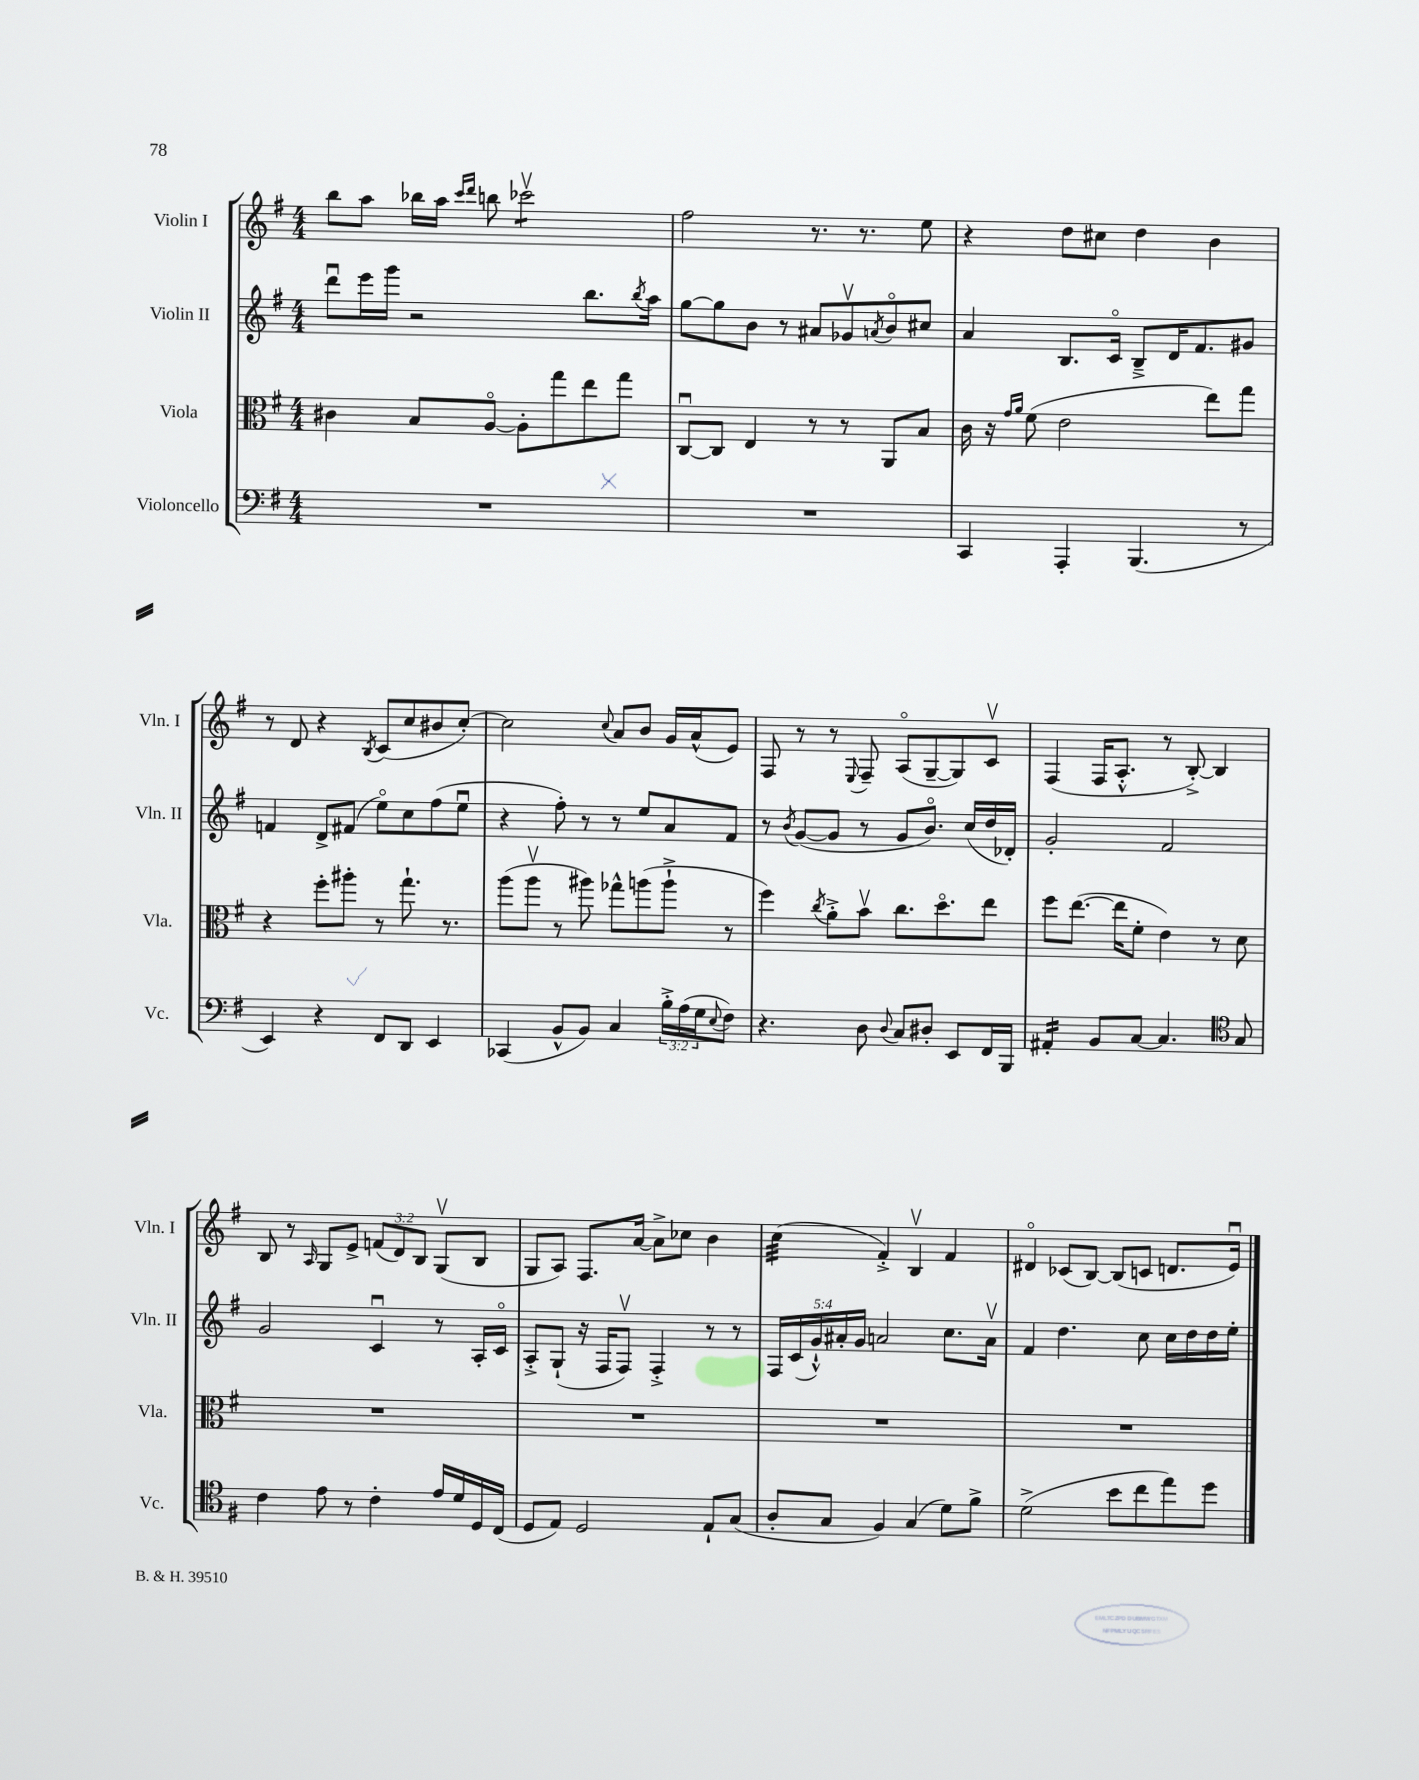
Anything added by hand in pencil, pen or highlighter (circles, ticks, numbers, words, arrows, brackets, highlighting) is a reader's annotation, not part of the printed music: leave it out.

**kern	**kern	**kern	**kern
*staff4	*staff3	*staff2	*staff1
*clefF4	*clefC3	*clefG2	*clefG2
*k[f#]	*k[f#]	*k[f#]	*k[f#]
*M4/4	*M4/4	*M4/4	*M4/4
1r	4c#	8dddu	8bb
.	.	16eee	8aa
.	.	16ggg	.
.	8B	2r	16bb-
.	.	.	16aa
.	.	.	16qqccc
.	.	.	16qqddd
.	[8Ao	.	8bb
.	8A']	.	2ccc-v
.	8gg	.	.
.	8ee	8.bb	.
.	8gg	.	.
.	.	8qbb	.
.	.	16aa	.
=	=	=	=
1r	[8Cu	[8gg	2ff#
.	8C]	8gg]	.
.	4E	8b	.
.	.	8r	.
.	8r	8a#	8.r
.	8r	8g-v	.
.	.	.	8.r
.	.	8qa	.
.	8AA	8bo	.
.	8B	8cc#	8ee
=	=	=	=
4CC	16c	4a	4r
.	16r	.	.
.	16qqg	.	.
.	16qqa	.	.
.	(8f#	.	.
4AAA'	2e	8.B	8dd
.	.	.	8cc#
.	.	16co	.
(4.BBB	.	8B~^	4dd
.	.	16d	.
.	.	8.f#	.
.	8ee)	.	4b
8r	8gg	8g#	.
=	=	=	=
4EE)	4r	4f	8r
.	.	.	8d
4r	8ff#'	8d^	4r
.	8aa#'	(8f#	.
.	.	.	8qB
8FF#	8r	8eeo)	(8c
8DD	8.gg`	8cc	8cc
4EE	.	(8ff#	8b#
.	8.r	.	.
.	.	8eeu	[8cc')
=	=	=	=
(4CC-	(8aa	4r	2cc]
.	8aav	.	.
8BB^^	8r	8ff#')	.
8BB)	8aa#)	8r	.
.	.	.	8qqcc
4C	8gg-^^	8r	8a
.	(8aa	8ee	8b
24B'^	8aa`^	8a	16g
(24A	.	.	.
.	.	.	(16a^^
24G	.	.	.
8qqE	.	.	.
8F#)	8r	8f#	8e)
=	=	=	=
4.r	4ff#)	8r	8F#
.	.	8qb	.
.	.	([8g	8r
.	8qcc	.	.
.	8a'^	8g]	8r
.	.	.	8qqE
8D	8bv	8r	8F#~
8qqD	.	.	.
8C	8.cc	8g	(8Ao
8D#'	.	8.bo)	[8G~
.	8.ddo	.	.
8EE	.	.	8G])
.	.	(16cc	.
16FF#	8ee	16dd	8cv
16BBB	.	16d-')	.
=	=	=	=
4AA#'	8ff#	2g'	(4F#
.	([8.ee	.	.
8BB	.	.	16F#
.	16ee]	.	8.A'^^
[8C	8f#'	.	.
4.C]	4e)	2f#	8r
.	.	.	[8B'^)
.	8r	.	4B]
*clefC4	*	*	*
8G	8d	.	.
=	=	=	=
4c	1r	2g	8B
.	.	.	8r
.	.	.	16qqA
8e	.	.	8G
8r	.	.	8e^
4c'	.	4cu	(12f
.	.	.	12d)
.	.	.	12B
16e	.	8r	(8Gv
16d	.	.	.
16D	.	16A'	8B
(16C	.	16co	.
=	=	=	=
8D	1r	8A'^	8G
8E)	.	(8G`	8A)
2D	.	16r	8.F#
.	.	16F#	.
.	.	8F#v)	.
.	.	.	[16a
.	.	4F#'^	8a^]
.	.	.	8cc-
8E`	.	8r	4b
(8G	.	8r	.
=	=	=	=
8A'	1r	20F#	(4cc
.	.	(20c	.
.	.	20g`^^)	.
8G	.	.	.
.	.	20a#'	.
.	.	20g	.
4F#)	.	2a	4f#'^)
(4G	.	.	4Bv
8d)	.	8.cc	4f#
8f#^	.	.	.
.	.	16av	.
=	=	=	=
(2d^	1r	4f#	4d#o
.	.	4.dd	(8c-
.	.	.	[8B)
8b	.	.	(8B]
8cc	.	8cc	8c
8ee)	.	16cc	8.d
.	.	16dd	.
8dd	.	16dd	.
.	.	16ee'	16eu)
==	==	==	==
*-	*-	*-	*-
